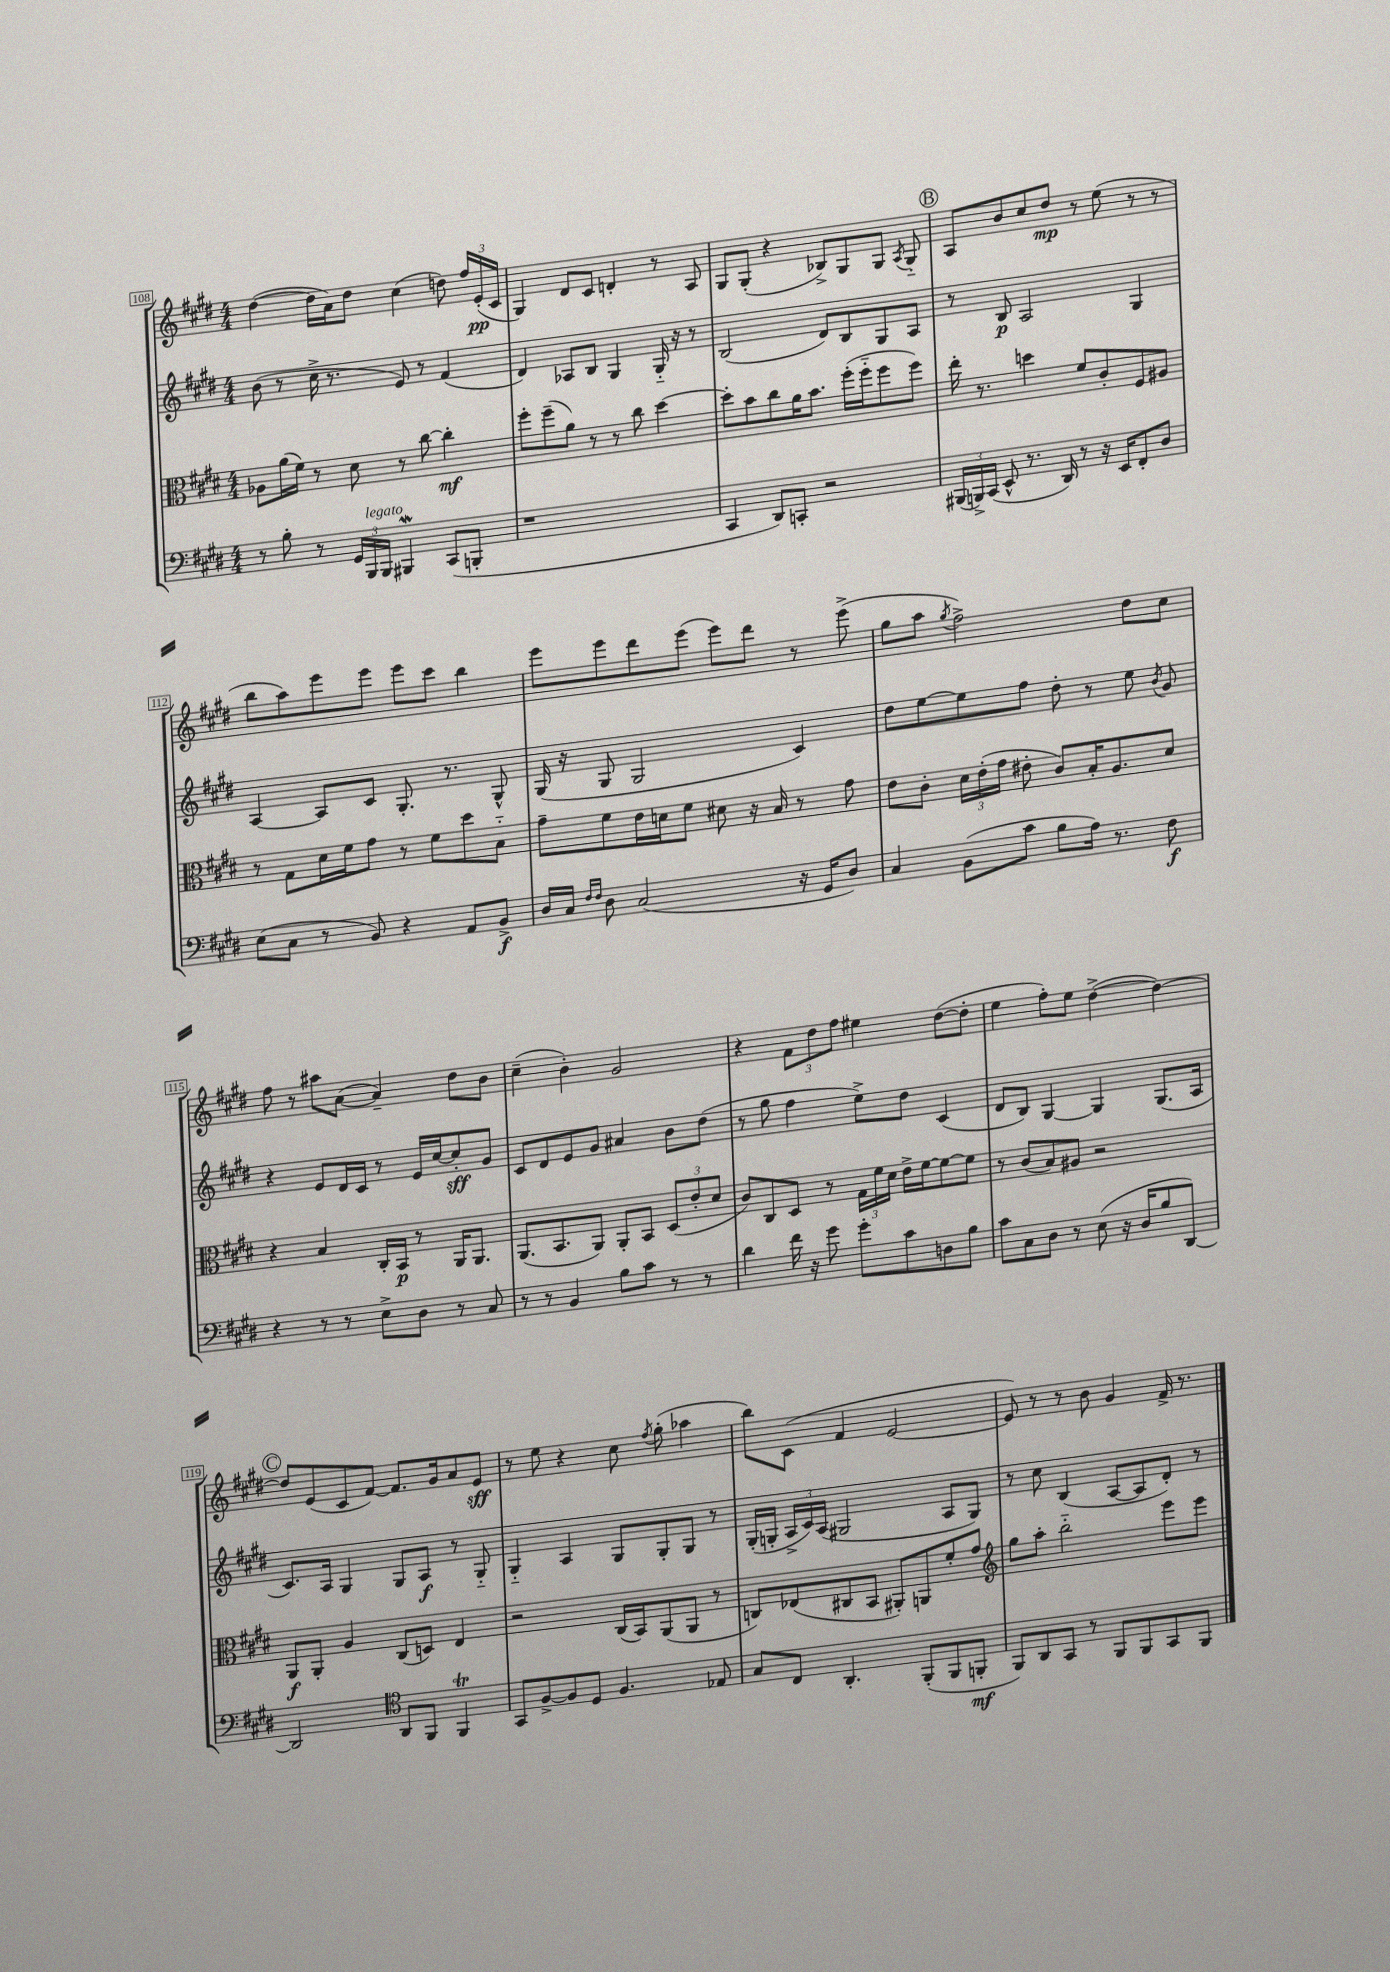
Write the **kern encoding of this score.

**kern	**kern	**kern	**kern
*staff4	*staff3	*staff2	*staff1
*clefF4	*clefC3	*clefG2	*clefG2
*k[f#c#g#d#]	*k[f#c#g#d#]	*k[f#c#g#d#]	*k[f#c#g#d#]
*M4/4	*M4/4	*M4/4	*M4/4
8r	8A-\L	(8b\	([4dd#\
8B'\	(16a\L	8r	.
.	16f#\JJ)	.	.
8r	8r	16cc#^\	16dd#\]LL
.	.	8.r	16a\J)
24GG#/LL	8d#\	.	8dd#\J
24BBB/	.	.	.
24BBB/JJ	.	.	.
4BBB#/	8r	8e/)	(4cc#\
.	[8cc#\	8r	.
(8CC#/L	4cc#'\]	(4f#/	8dd\)
8BBB'/J	.	.	24ff#/LL
.	.	.	(24e'/
.	.	.	24c#/JJ
=	=	=	=
1r	8ff#'\L	4d#/)	4G#/)
.	(8ff#~\	.	.
.	8a\J)	8A-/L	8d#/L
.	8r	8B/J	8c#/J
.	8r	4G#/	4d'/
.	8cc#\	.	.
.	[4dd#\	16G#'~/	8r
.	.	16r	.
.	.	8r	8A/
=	=	=	=
4CC#/	8dd#'\]L	(2B/	8G#/L
.	8b\	.	(8G#'/J
8DD#/L)	8cc#\	.	4r
8CC'/J	16a\K	.	.
.	8.b\J	.	.
2r	.	8d#/L)	8B-^/L)
.	(16ff#'\LL	8B/	8G#/
.	16ff#'~\J	.	.
.	8ff#\	8G#/	8G#/J
.	.	.	8qA/
.	8ff#\J)	8A/J	8G#'~/
=	=	=	=
(24BBB#/LL	16ee'\	8r	8A/L
24BBB^/)	.	.	.
.	8.r	.	.
(24CC#/JJ	.	.	.
8EE^^/	.	8B/	8b/
8.r	4dd\	2A/	8cc#/
.	.	.	8dd#/J
16DD#/)	.	.	.
8r	8f#/L	.	8r
16r	8c#'/	.	(8ee\
16EE/LK	.	.	.
8FF#'/	8F#/	4G#/	8r
8D#/J	8A#/J	.	8r
=	=	=	=
(8E\L	8r	[4A/	8bb\L
8C#\J	8G#\L	.	8aa\)
8r	16d#\L	8A/]L	8eee\
.	16f#\J	.	.
8BB/)	8g#\J	8c#/J	8eee\J
4r	8r	8.G#'/	8eee\L
.	8f#\L	.	8ccc#\J
.	.	8.r	.
8AA/L	8dd#\	.	4bb\
8BB^/J	8B'~\J	8G#^^/	.
=	=	=	=
16D#/LL	8g#~\L	(16G#/	8eee\L
16C#/JJ	.	16r	.
16qqF#/LL	.	.	.
16qqF#/JJ	.	.	.
8D#\	8f#\	8G#/	8eee\
(2C#/	16e\L	2G#/	8ddd#\
.	16d\J	.	.
.	8f#\J	.	(8eee\J
.	8d#\	.	8eee\L)
.	16r	.	8ddd#\J
.	16B/	.	.
16r	8r	4c#/)	8r
16GG#/LK	.	.	.
8D#/J)	8g#\	.	(8eee^\
=	=	=	=
4C#/	8e\L	8dd#\L	8gg#\L
.	8c#'\J	[8ee\	8aa\J
.	.	.	8qgg#/
(8BB\L	24d#\LL	8ee\]	2ff#^\)
.	(24e'\	.	.
.	24g#\JJ	.	.
8c#\J	8e#'\	8ff#\J	.
8B\L	8c#/L)	8dd#'\	.
16A\Jk)	16B'/K	8r	.
8.r	8.A/	.	.
.	.	8ee\	8dd#\L
.	.	8qb/	.
8F#\	8d#/J	8g#/	8cc#\J
=	=	=	=
4r	4r	4r	8ff#\
.	.	.	8r
8r	4B/	8e/L	8aa#\L
8r	.	16d#/L	([8a\J
.	.	16c#/JJ	.
8E^\L	16C#'/LL	8r	4a~/])
.	16BB/JJ	.	.
8D#\J	8r	16e/LL	.
.	.	[16cc#/J	.
8r	16AA/LK	8cc#'/]	8dd#\L
.	8.AA/J	.	.
8C#/	.	8g#/J	8b\J
=	=	=	=
8r	(8.AA/L	8c#/L	(4cc#~\
8r	.	8d#/	.
.	8.BB/	.	.
4BB/	.	8e/	4b'\)
.	8AA/J)	8g#/J	.
8B\L	8AA'/L	4a#/	2g#/
8c#\J	8BB/J	.	.
8r	(12D#/L	8b\L	.
.	12e'/	.	.
8r	.	(8dd#\J	.
.	12d#/J	.	.
=	=	=	=
4d#\	8c#/L)	8r	4r
.	8C#/	8gg#\	.
16f#\	8D#/J	4ff#\	12f#\L
16r	.	.	.
.	.	.	12dd#\
8g#\	8r	.	.
.	.	.	12ff#\J
8g#'\L	24G#\LL	8ee^\L)	4ee#\
.	24f#\	.	.
.	24d#\JJ	.	.
8c#\	16e^\LL	8dd#\J	.
.	[16f#\J	.	.
8D\	8f#\_	(4c#/	([8dd#\L
8B\J	8f#\]J	.	8dd#'\]J
=	=	=	=
8c#\L	8r	8d#/L	4ee\
8C#\	(8c#/L	8B/J)	.
8D#\J	8B/)	[4G#/	8ff#'\L)
8r	8A#/J	.	8ee\J
(8E\	2r	4G#/]	([4dd#^\
16r	.	.	.
16D#/LK	.	.	.
8B/	.	(8.G#/L	4dd#\_)
[8DD#/J)	.	.	.
.	.	16A/Jk	.
=	=	=	=
2DD#/]	8AA/L	8.c#/L)	8dd#/]L
.	8AA'/J	.	(8e/
.	.	16A/Jk	.
.	4A/	4G#/	8c#/
.	.	.	[8f#/J)
*clefC4	*	*	*
8AA/L	(8C#/L	8G#/L	8.f#/]L
8FF#/J	8D/J)	8A/J	.
.	.	.	16g#/k
4FF#/	4E/	8r	8a/
.	.	8G#'~/	8e/J
=	=	=	=
8GG#/L	2r	4G#'~/	8r
[8F#^/	.	.	8ee\
8F#/]	.	4A/	4r
8D#/J	.	.	.
4.F#/	(16C#/LL	8G#/L	8cc#\
.	16BB/J)	.	.
.	.	.	8qff#/
.	(8AA/	8G#'/	(8gg#'\
.	8AA/J	8G#/J	4aa-\
8E-/	8r	8r	.
=	=	=	=
8G#/L	8C/L)	(16G#'/LL	8bb\L)
.	.	16G'/JJ	.
8C#/J	(8E-/	24A^/LL	(8c#\J
.	.	24c#/)	.
.	.	(24A/JJ	.
4.AA'/	8C#/	2G#/	4f#/
.	8BB/J	.	.
.	8AA#'/L)	.	[2e/
(8FF#'/L	8AA/	.	.
8FF#/	8f#'/	8A/L	.
8FF'/J	8g#/J	8G#/J)	.
=	=	=	=
*	*clefG2	*	*
8FF#/L)	8gg#\L	8r	8e/])
8AA/	8aa'\J	8cc#\	8r
8GG#/J	2bb'~\	(4B/	8r
8r	.	.	8b\
8FF#/L	.	[8A/L	4g#/
8FF#/	.	8A/]	.
8GG#/	8eee\L	8d#'/J)	16f#^/
.	.	.	8.r
8FF#/J	8eee\J	8r	.
==	==	==	==
*-	*-	*-	*-
